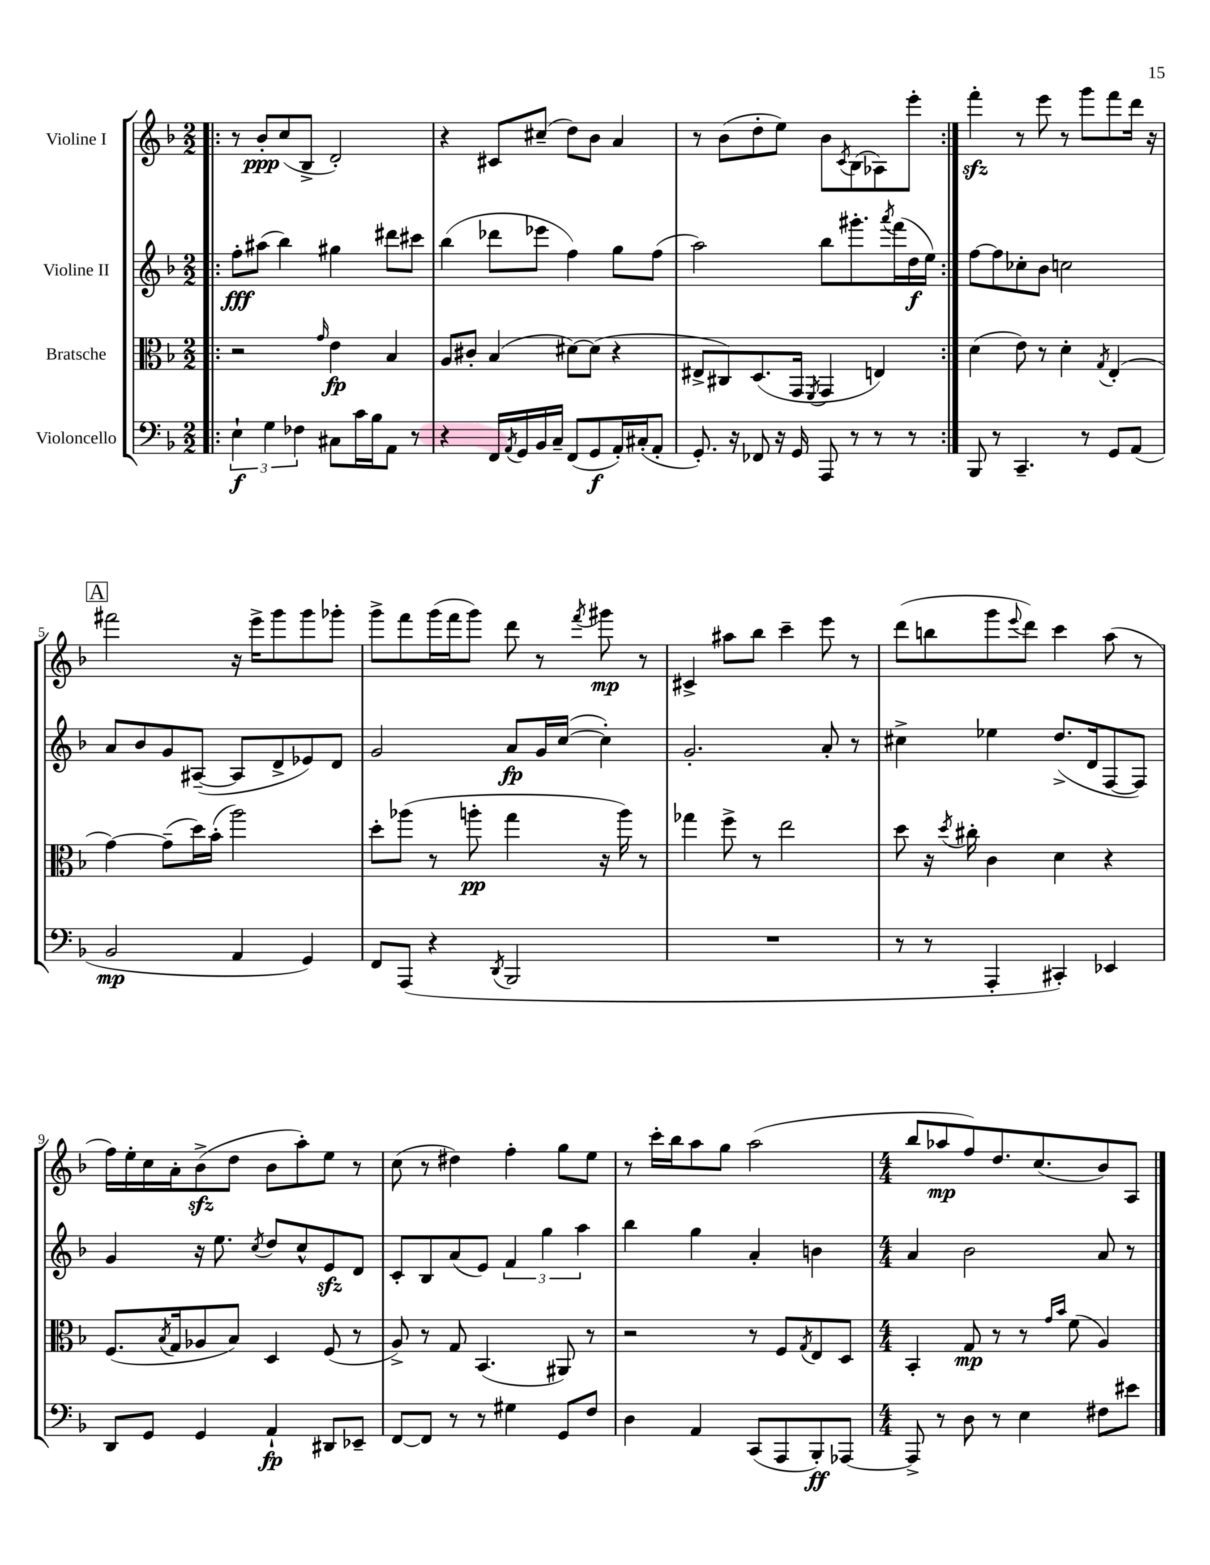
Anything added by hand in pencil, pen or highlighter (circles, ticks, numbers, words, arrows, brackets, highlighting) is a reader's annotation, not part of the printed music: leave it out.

**kern	**kern	**kern	**kern
*staff4	*staff3	*staff2	*staff1
*clefF4	*clefC3	*clefG2	*clefG2
*k[b-]	*k[b-]	*k[b-]	*k[b-]
*M2/2	*M2/2	*M2/2	*M2/2
=!|:	=!|:	=!|:	=!|:
6E`	2r	8ff'	8r
.	.	(8aa#	8b-'
6G	.	.	.
.	.	4bb-)	(8cc
6F-	.	.	.
.	.	.	8B-^
.	16qqg	.	.
8C#	4e	4gg#	2d')
16c	.	.	.
16B-	.	.	.
8AA	4B-	8ddd#	.
8r	.	8ccc#	.
=	=	=	=
4r	8A	(4bb-	4r
.	8c#'	.	.
16FF	(4B-	8ddd-	8c#
8qAA	.	.	.
16GG	.	.	.
16BB-	.	8eee-	(8cc#~
16C~	.	.	.
(8FF	[8d#)	4ff)	8dd)
8GG	(8d#]	.	8b-
16AA')	4r	8gg	4a
(16C#'	.	.	.
8AA'	.	(8ff	.
=	=	=	=
8.GG')	8E#^	2aa)	8r
.	8C#)	.	(8b-
16r	.	.	.
8FF-	(8.D	.	8dd'
16r	.	.	8ee)
16GG	16GG	.	.
.	8qFF	.	.
8AAA	4GG	8bb-	8b-
.	.	.	8qc
8r	.	8.ggg#'	(8B-
8r	4E)	.	8A-)
.	.	8qaaa	.
.	.	(16fff	.
8r	.	16dd	8eee'
.	.	16ee)	.
=:|!	=:|!	=:|!	=:|!
8BBB-	(4d	[8ff	4fff'
8r	.	8ff]	.
4.CC~	8e)	8cc-'	8r
.	8r	8b-	8eee
.	4d'	2cc	8r
8r	.	.	8ggg
.	8qG	.	.
8GG	(4E'	.	8fff
(8AA	.	.	16ddd
.	.	.	16r
=	=	=	=
2BB-	[4g)	8a	2fff#
.	.	8b-	.
.	(8g~]	8g	.
.	16dd)	([8A#~	.
.	(16b-'	.	.
4AA	2aa)	8A#]	16r
.	.	.	16eee^
.	.	8d^	8ggg
4GG)	.	8e-)	8ggg
.	.	8d	8ggg-'
=	=	=	=
8FF	8dd'	2g	8ggg^
(8AAA	(8aa-	.	8fff
4r	8r	.	(16ggg
.	.	.	16fff
.	8aa'	.	8ggg)
8qDD	.	.	.
2BBB-	4gg	8a	8ddd
.	.	16g	8r
.	.	([16cc	.
.	.	.	8qfff
.	16r	4cc'])	8ggg#
.	16aa)	.	.
.	8r	.	8r
=	=	=	=
1r	4gg-	2.g'	4c#^
.	8ff^	.	8aa#
.	8r	.	8bb-
.	2ee	.	4ccc~
.	.	8a'	8eee
.	.	8r	8r
=	=	=	=
8r	8dd	4cc#^	(8ddd
8r	16r	.	8bb
.	8qdd	.	.
.	16cc#'	.	.
4AAA'	4c	4ee-	8ggg
.	.	.	8qqeee
.	.	.	8ddd)
4CC#')	4d	(8.dd^	4ccc
.	.	16d	.
4EE-	4r	[8F	(8aa
.	.	8F])	8r
=	=	=	=
8DD	(8.F	4g	16ff)
.	.	.	16ee'
8GG	.	.	16cc
.	8qB-	.	.
.	16G	.	16a'
4GG	8A-	16r	(8b-^
.	.	8.ee	.
.	8B-)	.	8dd
.	.	8qcc	.
4AA`	4D	8dd	8b-
.	.	8cc^^	8aa')
8DD#	(8F	8e	8ee
8EE-~	8r	8d	8r
=	=	=	=
[8FF	8A^)	8c'	(8cc
8FF]	8r	8B-	8r
8r	8G	(8a	4dd#)
8r	(4.BB-	8e)	.
4G#	.	6f	4ff'
.	.	6gg	.
8GG	8AA#)	.	8gg
.	.	6aa	.
8F	8r	.	8ee
=	=	=	=
4D	2r	4bb-	8r
.	.	.	16ccc'
.	.	.	16bb-
4AA	.	4gg	8aa
.	.	.	8gg
(8CC	8r	4a'	(2aa
8AAA	8F	.	.
.	8qG	.	.
8BBB-')	8E	4b	.
[8AAA-	8D	.	.
=	=	=	=
*M4/4	*M4/4	*M4/4	*M4/4
8AAA-^]	4BB-'	4a	8bb-
8r	.	.	8aa-
8D	8G	2b-	8ff)
8r	8r	.	8.dd
4E	8r	.	.
.	.	.	(8.cc
.	16qqg	.	.
.	16qqb-	.	.
.	(8f	.	.
8F#	4A)	8a	8b-)
8e#	.	8r	8A
==	==	==	==
*-	*-	*-	*-
